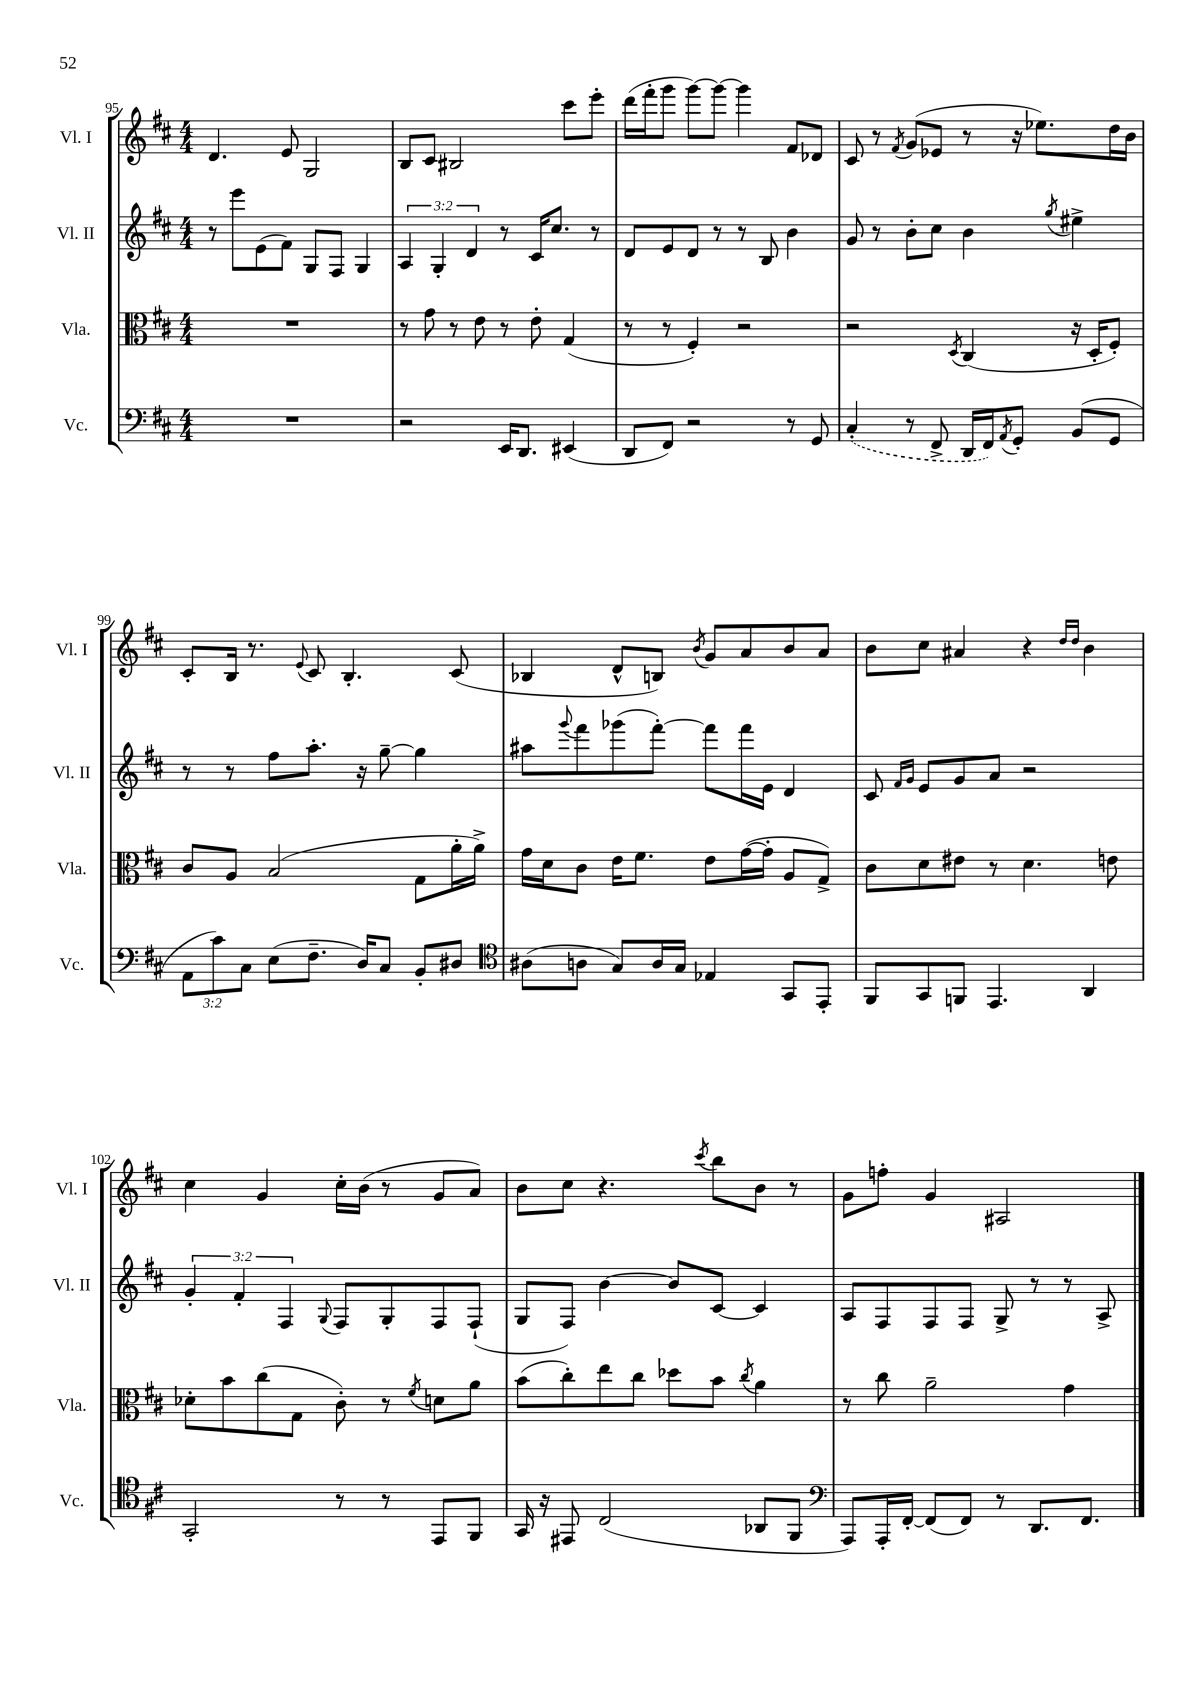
<<
\new StaffGroup <<
\new Staff = "s0" \with { instrumentName = "Vl. I" shortInstrumentName = "Vl. I" } {
    \clef treble \key d \major \numericTimeSignature \time 4/4
    d'4. e'8 g2 |
    b8 cis'8 bis2 cis'''8 e'''8-. |
    d'''16( fis'''16-. g'''8 g'''8~) g'''8~ g'''4 fis'8 des'8 |
    cis'8 r8 \acciaccatura { fis'8 } g'8( ees'8 r8 r16 ees''8.) d''16 b'16 |
    cis'8-. b16 r8. \appoggiatura { e'8 } cis'8 b4.-. cis'8( |
    bes4 d'8-^ b8) \acciaccatura { b'8 } g'8 a'8 b'8 a'8 |
    b'8 cis''8 ais'4 r4 \grace { d''16 d''16 } b'4 |
    cis''4 g'4 cis''16-. b'16( r8 g'8 a'8) |
    b'8 cis''8 r4. \acciaccatura { cis'''8 } b''8 b'8 r8 |
    g'8 f''8-. g'4 ais2 \bar "|." |
}
\new Staff = "s1" \with { instrumentName = "Vl. II" shortInstrumentName = "Vl. II" } {
    \clef treble \key d \major \numericTimeSignature \time 4/4 \override Staff.TupletNumber.text = #tuplet-number::calc-fraction-text
    r8 e'''8 e'8( fis'8) g8 fis8 g4 |
    \tuplet 3/2 { a4 g4-. d'4 } r8 cis'16 cis''8. r8 |
    d'8 e'8 d'8 r8 r8 b8 b'4 |
    g'8 r8 b'8-. cis''8 b'4 \acciaccatura { g''8 } eis''4-> |
    r8 r8 fis''8 a''8.-. r16 g''8~-- g''4 |
    ais''8 \appoggiatura { g'''8 } fis'''8 ges'''8( fis'''8~-.) fis'''8 fis'''16 e'16 d'4 |
    cis'8 \grace { fis'16 g'16 } e'8 g'8 a'8 r2 |
    \tuplet 3/2 { g'4-. fis'4-. fis4 } \appoggiatura { g8 } fis8 g8-. fis8 fis8-!( |
    g8 fis8) b'4~ b'8 cis'8~ cis'4 |
    a8 fis8 fis8 fis8 g8-> r8 r8 a8-> \bar "|." |
}
\new Staff = "s2" \with { instrumentName = "Vla." shortInstrumentName = "Vla." } {
    \clef alto \key d \major \numericTimeSignature \time 4/4
    R1 |
    r8 g'8 r8 e'8 r8 e'8-. g4( |
    r8 r8 fis4-.) r2 |
    r2 \acciaccatura { d8 } cis4( r16 d16-. fis8-.) |
    cis'8 a8 b2( g8 a'16-. a'16->) |
    g'16 d'16 cis'8 e'16 fis'8. e'8 g'16~( g'16-. a8 g8->) |
    cis'8 d'8 eis'8 r8 d'4. e'8 |
    des'8-. b'8 cis''8( g8 cis'8-.) r8 \acciaccatura { fis'8 } d'8 a'8 |
    b'8( cis''8-.) e''8 cis''8 des''8 b'8 \acciaccatura { cis''8 } a'4 |
    r8 cis''8 a'2-- g'4 \bar "|." |
}
\new Staff = "s3" \with { instrumentName = "Vc." shortInstrumentName = "Vc." } {
    \clef bass \key d \major \numericTimeSignature \time 4/4 \override Staff.TupletNumber.text = #tuplet-number::calc-fraction-text
    R1 |
    r2 e,16 d,8. eis,4( |
    d,8 fis,8) r2 r8 g,8 |
    \once \slurDashed cis4-.( r8 fis,8-> d,16 fis,16) \acciaccatura { a,8 } g,8-. b,8( g,8 |
    \tuplet 3/2 { a,8 cis'8) cis8 } e8( fis8.-- d16) cis8 b,8-. dis8 |
    \clef tenor ais8( a8 g8) a16 g16 ees4 g,8 e,8-. |
    fis,8 g,8 f,8 e,4. a,4 |
    g,2-. r8 r8 e,8 fis,8 |
    g,16 r16 eis,8 cis2( aes,8 fis,8 |
    \clef bass a,,8) a,,16-. fis,16~-. fis,8( fis,8) r8 d,8. fis,8. \bar "|." |
}
>>
>>
\layout { \context { \Score currentBarNumber = #95 } }
